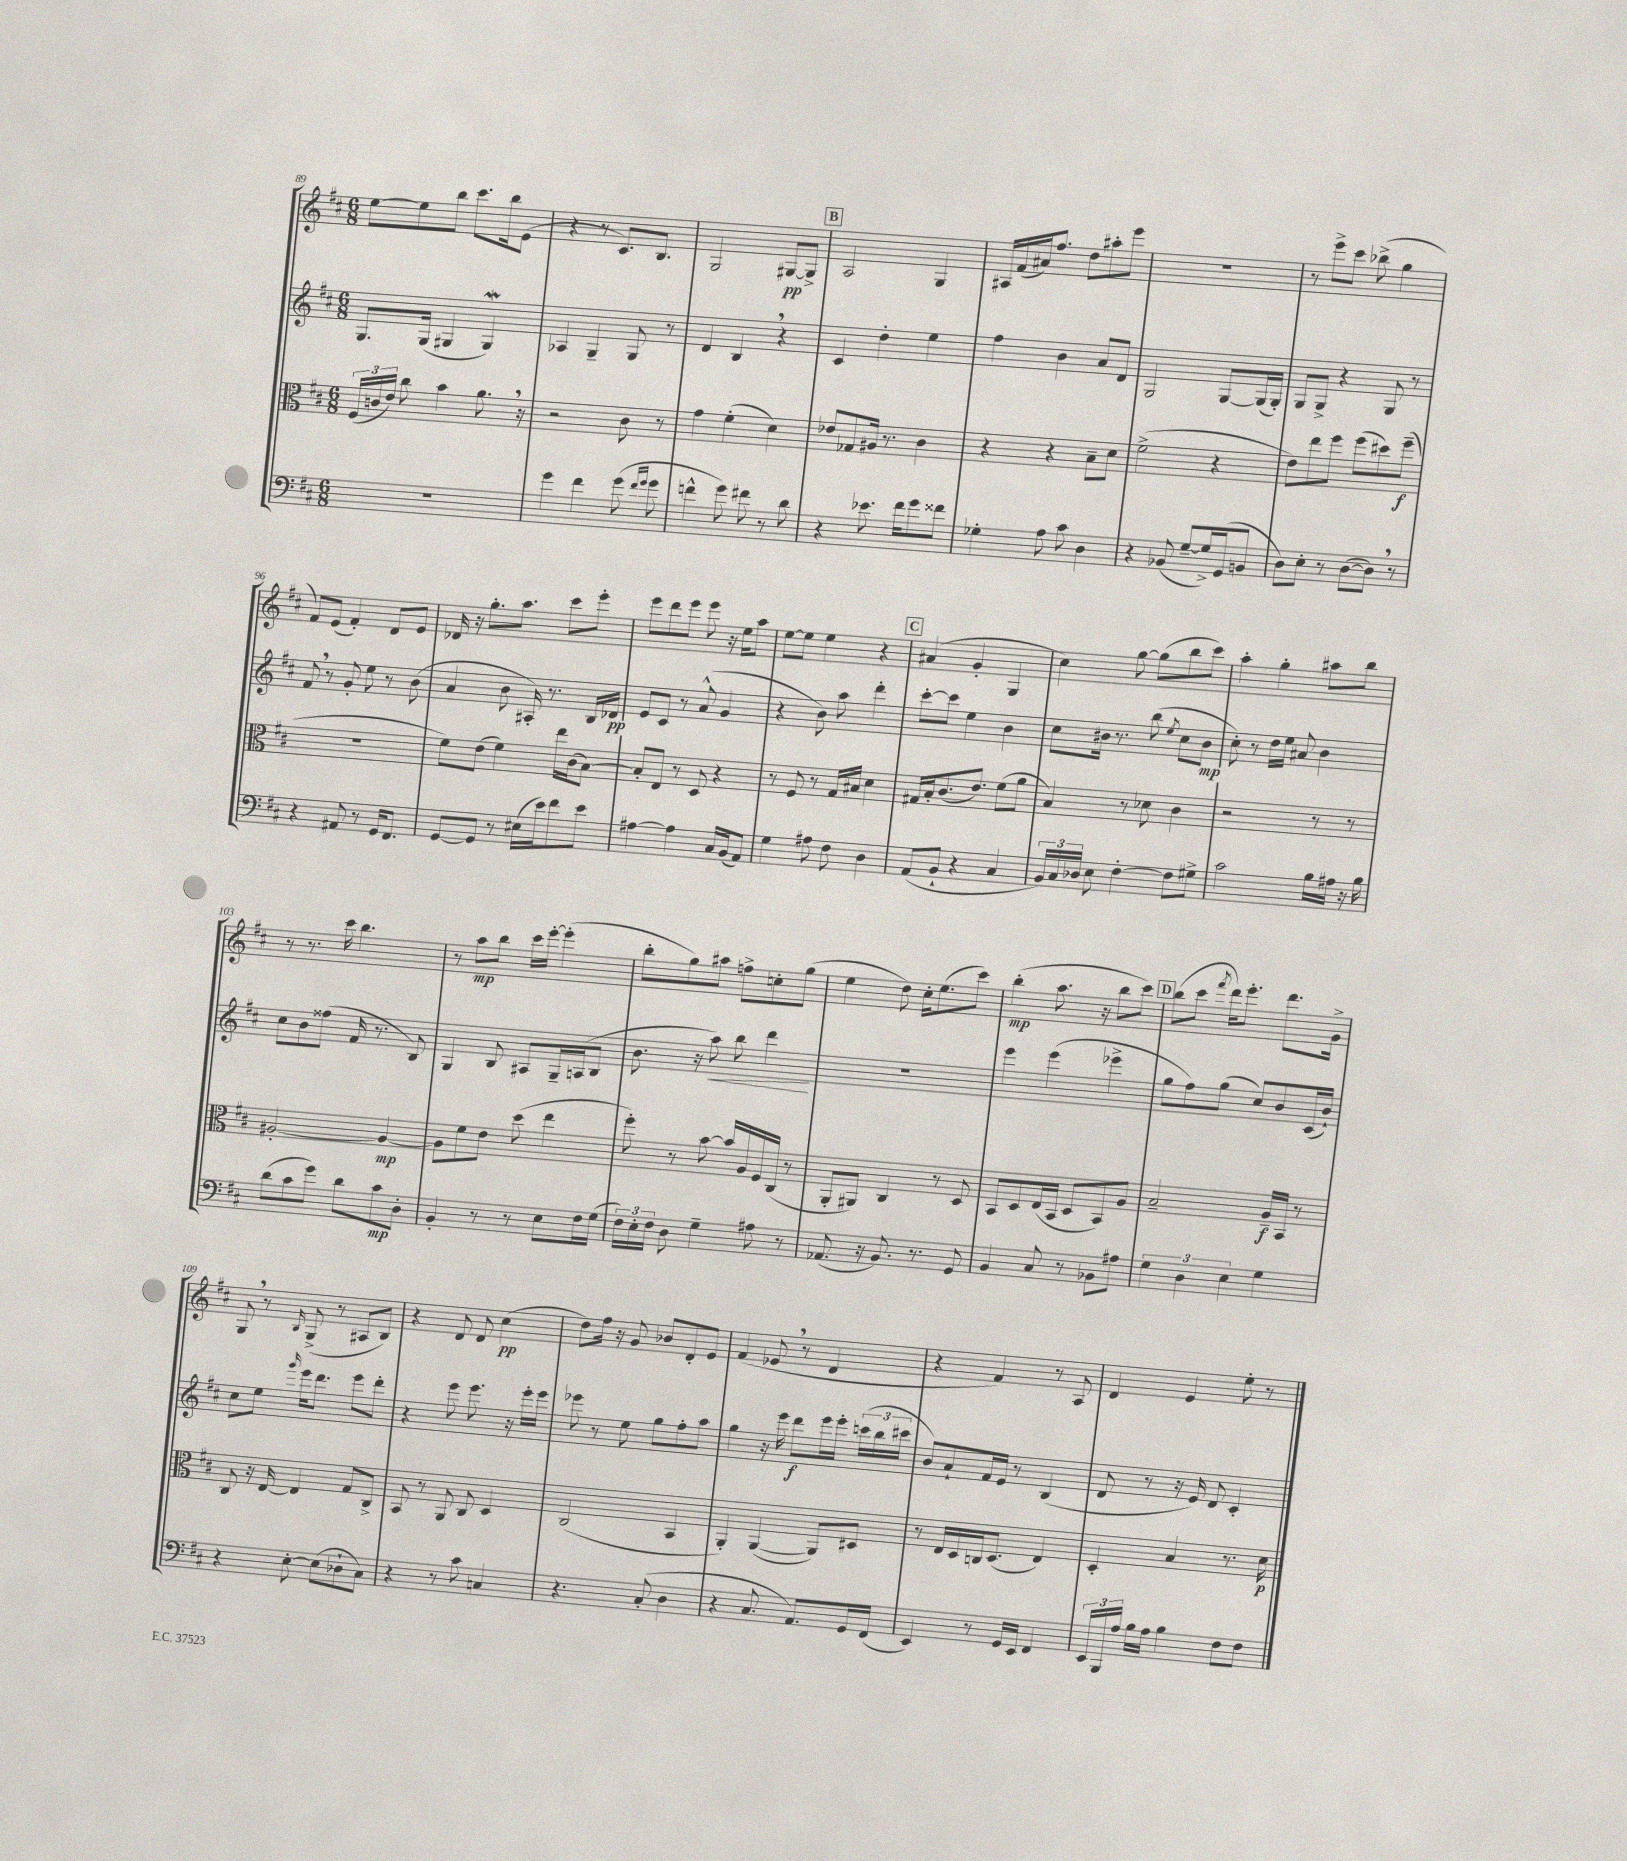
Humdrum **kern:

**kern	**dynam	**kern	**dynam	**kern	**dynam	**kern	**dynam
*part4	*part4	*part3	*part3	*part2	*part2	*part1	*part1
*staff4	*staff4	*staff3	*staff3	*staff2	*staff2	*staff1	*staff1
*clefF4	*	*clefC3	*	*clefG2	*	*clefG2	*
*k[f#c#]	*	*k[f#c#]	*	*k[f#c#]	*	*k[f#c#]	*
*M6/8	*	*M6/8	*	*M6/8	*	*M6/8	*
=89	=89	=89	=89	=89	=89	=89	=89
2.r	.	(24F#/LL	.	8.G/L	.	[8ee\L	.
.	.	24cn/	.	.	.	.	.
.	.	24e/JJ)	.	.	.	.	.
.	.	8cc#\	.	.	.	8ee\]	.
.	.	.	.	(16G/Jk	.	.	.
.	.	4b\	.	4G#X/	.	8bb\J	.
.	.	.	.	.	.	8.ccc#\L	.
.	.	8.a,\	.	4G#W/)	.	.	.
.	.	.	.	.	.	16bb\k	.
.	.	.	.	.	.	(8e\J	.
.	.	16r	.	.	.	.	.
=90	=90	=90	=90	=90	=90	=90	=90
4g\	.	2r	.	4A-X/	.	4r	.
4f#\	.	.	.	4G~/	.	8r	.
.	.	.	.	.	.	8.c#/L)	.
(8g\	.	8c#\	.	8G/	.	.	.
.	.	.	.	.	.	8.B/J	.
16qqf#/LL	.	.	.	.	.	.	.
16qqg/JJ	.	.	.	.	.	.	.
8g\	.	8r	.	8r	.	.	.
=91	=91	=91	=91	=91	=91	=91	=91
4fn^^\	.	4g\	.	4d/	.	2G/	.
8g\)	.	(4f#'\	.	4B,/	.	.	.
8f#X\	.	.	.	.	.	.	.
8r	.	4d\)	.	4r	.	[8G#X/L	pp
8d\	.	.	.	.	.	8G#^/J]	.
!!LO:REH:place=s1:t=B
=92	=92	=92	=92	=92	=92	=92	=92
4r	.	8e-X/L	.	4c#/	.	2A/	.
.	.	8G-X/	.	.	.	.	.
8.e-X\	.	16A#X/Jk	.	4dd'\	.	.	.
.	.	8.r	.	.	.	.	.
16f#\KL	.	.	.	.	.	.	.
8g\	.	4c#\	.	4ee\	.	4G/	.
8f##X\J	.	.	.	.	.	.	.
=93	=93	=93	=93	=93	=93	=93	=93
4G-X'\	.	4r	.	4ff#\	.	16A#X/LL	.
.	.	.	.	.	.	(16f#/	.
.	.	.	.	.	.	16a#X/J)	.
.	.	.	.	.	.	8.ff#/J	.
8A\	.	4r	.	4b\	.	.	.
8c#\	.	.	.	.	.	8dd\L	.
4D\	.	8B~\L	.	8a/L	.	8aa#X'\	.
.	.	8d\J	.	8d/J	.	8eee\J	.
=94	=94	=94	=94	=94	=94	=94	=94
4r	.	(2f#^\	.	2G/	.	2.r	.
(8BB-X/	.	.	.	.	.	.	.
[8G~/L	.	.	.	.	.	.	.
16G^/L])	.	4r	.	[8G/L	.	.	.
(16GG/J	.	.	.	.	.	.	.
8BBn/J	.	.	.	(16G/L]	.	.	.
.	.	.	.	16G'/JJ)	.	.	.
=95	=95	=95	=95	=95	=95	=95	=95
8D\L)	.	8e\L)	.	8G/L	.	8r	.
8E'\J	.	8ee\	.	8G^/J	.	8eee^\L	.
8r	.	8ff#\J	.	4r	.	8ccc#\J	.
([8D\L	.	(8ff#\L	.	.	.	(8bb-X^\	.
8D,\J])	.	8dd#X\)	.	8G/	.	4gg\	.
8r	.	(8ff#~\J	f	8r	.	.	.
!!LO:LB:g=z
=96	=96	=96	=96	=96	=96	=96	=96
4r	.	2.r	.	8f#,/	.	8f#/L)	.
.	.	.	.	8r	.	(8e/J	.
8AA#X/	.	.	.	8g'/	.	4f#'/)	.
8r	.	.	.	8ee\	.	.	.
16GG/KL	.	.	.	8r	.	8d/L	.
8.FF#/J	.	.	.	.	.	.	.
.	.	.	.	(8b\	.	8e/J	.
=97	=97	=97	=97	=97	=97	=97	=97
[8GG/L	.	8f#\L)	.	4a/	.	16d-X/	.
.	.	.	.	.	.	16r	.
8GG/J]	.	(8e\J	.	.	.	8.gg'\L	.
8r	.	4f#\)	.	8b\	.	.	.
.	.	.	.	.	.	8.aa\J	.
(16E#X\LL	.	.	.	16A#X'/)	.	.	.
16e\J)	.	.	.	8.r	.	.	.
8f#\	.	16ee\LL	.	.	.	8ccc#\L	.
.	.	(16c#\J	.	.	.	.	.
8e\J	.	[8B\J)	.	16B/LL	.	8eee'\J	.
.	.	.	.	16d-X/JJ	pp	.	.
=98	=98	=98	=98	=98	=98	=98	=98
[4A#X\	.	8B'/L]	.	8e/L	.	8eee\L	.
.	.	8E/J	.	8c#/J	.	8ddd\	.
4A#\]	.	8r	.	8r	.	8eee\J	.
.	.	8D/	.	(8a^^/	.	8eee\	.
16C#/LL	.	4r	.	4g/	.	16r	.
(16BB/J	.	.	.	.	.	16ee\KL	.
8AA/J)	.	.	.	.	.	8aa\J	.
=99	=99	=99	=99	=99	=99	=99	=99
4G\	.	8r	.	4r	.	[8ee\L	.
.	.	8F#/	.	.	.	8ee\J]	.
8A#X\	.	8r	.	8b\)	.	4ee\	.
8F#\	.	16G/LL	.	8aa\	.	.	.
.	.	16B#X/JJ	.	.	.	.	.
4D\	.	4d\	.	4ddd'\	.	4r	.
!!LO:REH:place=s1:t=C
=100	=100	=100	=100	=100	=100	=100	=100
(8AA/L	.	16G#X/LL	.	[8ccc#'\L	.	(4a#X/	.
.	.	16B'/J	.	.	.	.	.
8BB`/J	.	(8.c#/	.	8ccc#\J]	.	.	.
4r	.	.	.	4ee\	.	4g'/	.
.	.	8.e/J)	.	.	.	.	.
4C#/	.	(8f#\L	.	4b\	.	4G/	.
.	.	8a\J	.	.	.	.	.
=101	=101	=101	=101	=101	=101	=101	=101
24BB/LL)	.	4B/)	.	8cc#\L	.	4cc#\)	.
24C#/	.	.	.	.	.	.	.
24D-X/JJ	.	.	.	.	.	.	.
8E\	.	.	.	16b#X\Jk	.	.	.
.	.	.	.	8.r	.	.	.
[4F#'\	.	8r	.	.	.	[8gg\	.
.	.	8d-X\	.	(8bb\	.	(8gg\L]	.
.	.	.	.	8qee/	.	.	.
8F#\L]	.	4c#\	.	8cc#\L	.	8bb\	.
8G#X^\J	.	.	.	8b#\J	mp	8ccc#\J)	.
=102	=102	=102	=102	=102	=102	=102	=102
2c#\	.	2r	.	8cc#'\)	.	4aa'\	.
.	.	.	.	8r	.	.	.
.	.	.	.	16dd\LL	.	4gg'\	.
.	.	.	.	16ee\JJ	.	.	.
.	.	.	.	8a#X/	.	.	.
16B\LL	.	8r	.	4b\	.	8aa#X\L	.
16A#X\JJ	.	.	.	.	.	.	.
16r	.	8r	.	.	.	8bb\J	.
16B\	.	.	.	.	.	.	.
!!LO:LB:g=z
=103	=103	=103	=103	=103	=103	=103	=103
(8d\L	.	[2A#X'/	.	8cc#\L	.	8r	.
8c#\	.	.	.	8b\	.	8.r	.
8g\J)	.	.	.	(8ff##X\J	.	.	.
.	.	.	.	.	.	16ccc#\	.
8d\L	.	.	.	16f#/	.	4.bb\	.
.	.	.	.	8.r	.	.	.
8c#\	mp	4A#/_	mp	.	.	.	.
8D'\J	.	.	.	8B/)	.	.	.
=104	=104	=104	=104	=104	=104	=104	=104
4BB'/	.	8A#\L]	.	4G/	.	8r	.
.	.	8f#\	.	.	.	8aa\L	mp
8r	.	8e\J	.	8B/	.	8bb\J	.
8r	.	(8dd\	.	8A#X/L	.	16ccc#\LL	.
.	.	.	.	.	.	[16eee'\JJ	.
8E\L	.	4ee\	.	16G~/L	.	(4eee'\]	.
.	.	.	.	(16An/J	.	.	.
16F#\L	.	.	.	8B/J	.	.	.
(16G\JJ	.	.	.	.	.	.	.
=105	=105	=105	=105	=105	=105	=105	=105
24F#\LL)	.	8ff#'\)	.	8.b\	.	8bb'\L	.
24E'\	.	.	.	.	.	.	.
24F#\JJ	.	.	.	.	.	.	.
8D\	.	8r	.	.	.	8gg\)	.
.	.	.	.	16r	.	.	.
!	!	!	!	!	!LO:HP:b	!	!
4G~\	.	[8b\	.	8aa\)	<	8aa#X\J	.
.	.	16b/LL]	.	8bb\	.	8ffn^\L	.
.	.	16A/	.	.	.	.	.
8A#X\	.	16F#/	.	4ddd\	.	8ccn'\	.
.	.	(16C#/JJ	.	.	.	.	.
8r	.	8r	.	.	.	(8gg\J	.
.	.	.	.	.	[	.	.
=106	=106	=106	=106	=106	=106	=106	=106
(8.AA-X/	.	8AA'/L	.	2.r	.	4ee\	.
.	.	8AA#X/J)	.	.	.	.	.
16r	.	.	.	.	.	.	.
8.BB/)	.	4C#/	.	.	.	8dd\)	.
.	.	.	.	.	.	16cc#'\KL	.
8.r	.	.	.	.	.	(8.ee\	.
.	.	8r	.	.	.	.	.
8GG/	.	8D/	.	.	.	8ccc#\J)	.
=107	=107	=107	=107	=107	=107	=107	=107
4BB/	.	8BB/L	.	4eee\	.	(4bb'\	mp
.	.	8D/	.	.	.	.	.
8C#/	.	(16E/L	.	(4eee\	.	8.aa\	.
.	.	16BB/JJ	.	.	.	.	.
8r	.	8D/L	.	.	.	.	.
.	.	.	.	.	.	16r	.
8BB-X\L	.	8BB/)	.	4eee-X^\	.	8bb\L	.
8A#X\J	.	8A/J	.	.	.	8ccc#\J)	.
!!LO:REH:place=s1:t=D
=108	=108	=108	=108	=108	=108	=108	=108
6G\	.	2B~/	.	8gg\L	.	(8bb\L	.
.	.	.	.	8ff#\)	.	8ccc#\J	.
6D\	.	.	.	.	.	.	.
.	.	.	.	.	.	8qfff#/	.
.	.	.	.	(8gg\J	.	16ddd\KL)	.
.	.	.	.	.	.	8.eee'\J	.
6E\	.	.	.	.	.	.	.
.	.	.	.	8cc#/L)	.	.	.
4G\	.	16A~/LL	f	8b/	.	8.ddd\L	.
.	.	16BB/JJ	.	.	.	.	.
.	.	8r	.	(16c#/L	.	.	.
.	.	.	.	16b`/JJ)	.	16g^\Jk	.
!!LO:LB:g=z
=109	=109	=109	=109	=109	=109	=109	=109
4r	.	8C#/	.	8cc#\L	.	8G,/	.
.	.	16r	.	8ee\J	.	8r	.
.	.	[16E/	.	.	.	.	.
.	.	.	.	16qqggg/	.	16qqB/	.
[8E'\	.	4E/]	.	16eee\KL	.	(8G^/	.
.	.	.	.	8.ddd\J	.	.	.
(8E\L]	.	.	.	.	.	8r	.
8D-X`\	.	8G/L	.	8eee\L	.	8A#X/L	.
8C#\J)	.	8C#^/J	.	8ddd'\J	.	8B/J)	.
=110	=110	=110	=110	=110	=110	=110	=110
4r	.	8BB/	.	4r	.	4r	.
.	.	8r	.	.	.	.	.
8r	.	8AA/	.	8eee\	.	8d/	.
8c#\	.	8C#/	.	8.eee\	.	8d/	.
4Cn/	.	4D/	.	.	.	(4cc#\	pp
.	.	.	.	16r	.	.	.
.	.	.	.	16eee'\LL	.	.	.
.	.	.	.	16eee\JJ	.	.	.
=111	=111	=111	=111	=111	=111	=111	=111
4.r	.	(2C#/	.	8eee-X\	.	8dd\L)	.
.	.	.	.	8r	.	16ff#\Jk	.
.	.	.	.	.	.	16r	.
.	.	.	.	8ee\	.	8g/	.
(8C#'/	.	.	.	8gg\L	.	8b-X/L	.
4D\	.	4BB/	.	8ff#'\	.	8d'/	.
.	.	.	.	8aa\J	.	8e/J	.
=112	=112	=112	=112	=112	=112	=112	=112
4r	.	4AA'/)	.	4gg\	.	(4f#/	.
8.C#/	.	([4AA/	.	16r	.	8e-X,/	.
.	.	.	.	16eee\	.	.	.
.	.	.	.	8ddd\L	f	8r	.
8.AA/L)	.	.	.	.	.	.	.
.	.	8AA/L])	.	16eee\L	.	4d/	.
.	.	.	.	16eee'\JJ	.	.	.
16GG/L	.	8D#X/J	.	(24cccn\LL	.	.	.
.	.	.	.	24bb\	.	.	.
(16FF#/JJ	.	.	.	.	.	.	.
.	.	.	.	24ccc#X\JJ	.	.	.
=113	=113	=113	=113	=113	=113	=113	=113
4EE/)	.	8r	.	8b/L)	.	4r	.
.	.	16E/LL	.	8a`/	.	.	.
.	.	16D/	.	.	.	.	.
8r	.	16Cn/J	.	16f#/L	.	4f#/)	.
.	.	(8.D/J	.	16e/JJ	.	.	.
16GG/LL	.	.	.	8r	.	.	.
16EE/JJ	.	.	.	.	.	.	.
4FF#/	.	4E/)	.	(4B/	.	8r	.
.	.	.	.	.	.	8A/	.
=114	=114	=114	=114	=114	=114	=114	=114
24EE/LL	.	4D'/	.	8d/	.	4d/	.
24BBB/	.	.	.	.	.	.	.
24A/JJ	.	.	.	.	.	.	.
16B\LL	.	.	.	8r	.	.	.
16A\JJ	.	.	.	.	.	.	.
4B\	.	4B/	.	16r	.	4e/	.
.	.	.	.	16e/)	.	.	.
.	.	.	.	8d/	.	.	.
8F#\L	.	8.r	.	4c#'/	.	8ee'\	.
8F#\J	.	.	.	.	.	8r	.
.	.	16d\	p	.	.	.	.
==	==	==	==	==	==	==	==
*-	*-	*-	*-	*-	*-	*-	*-
